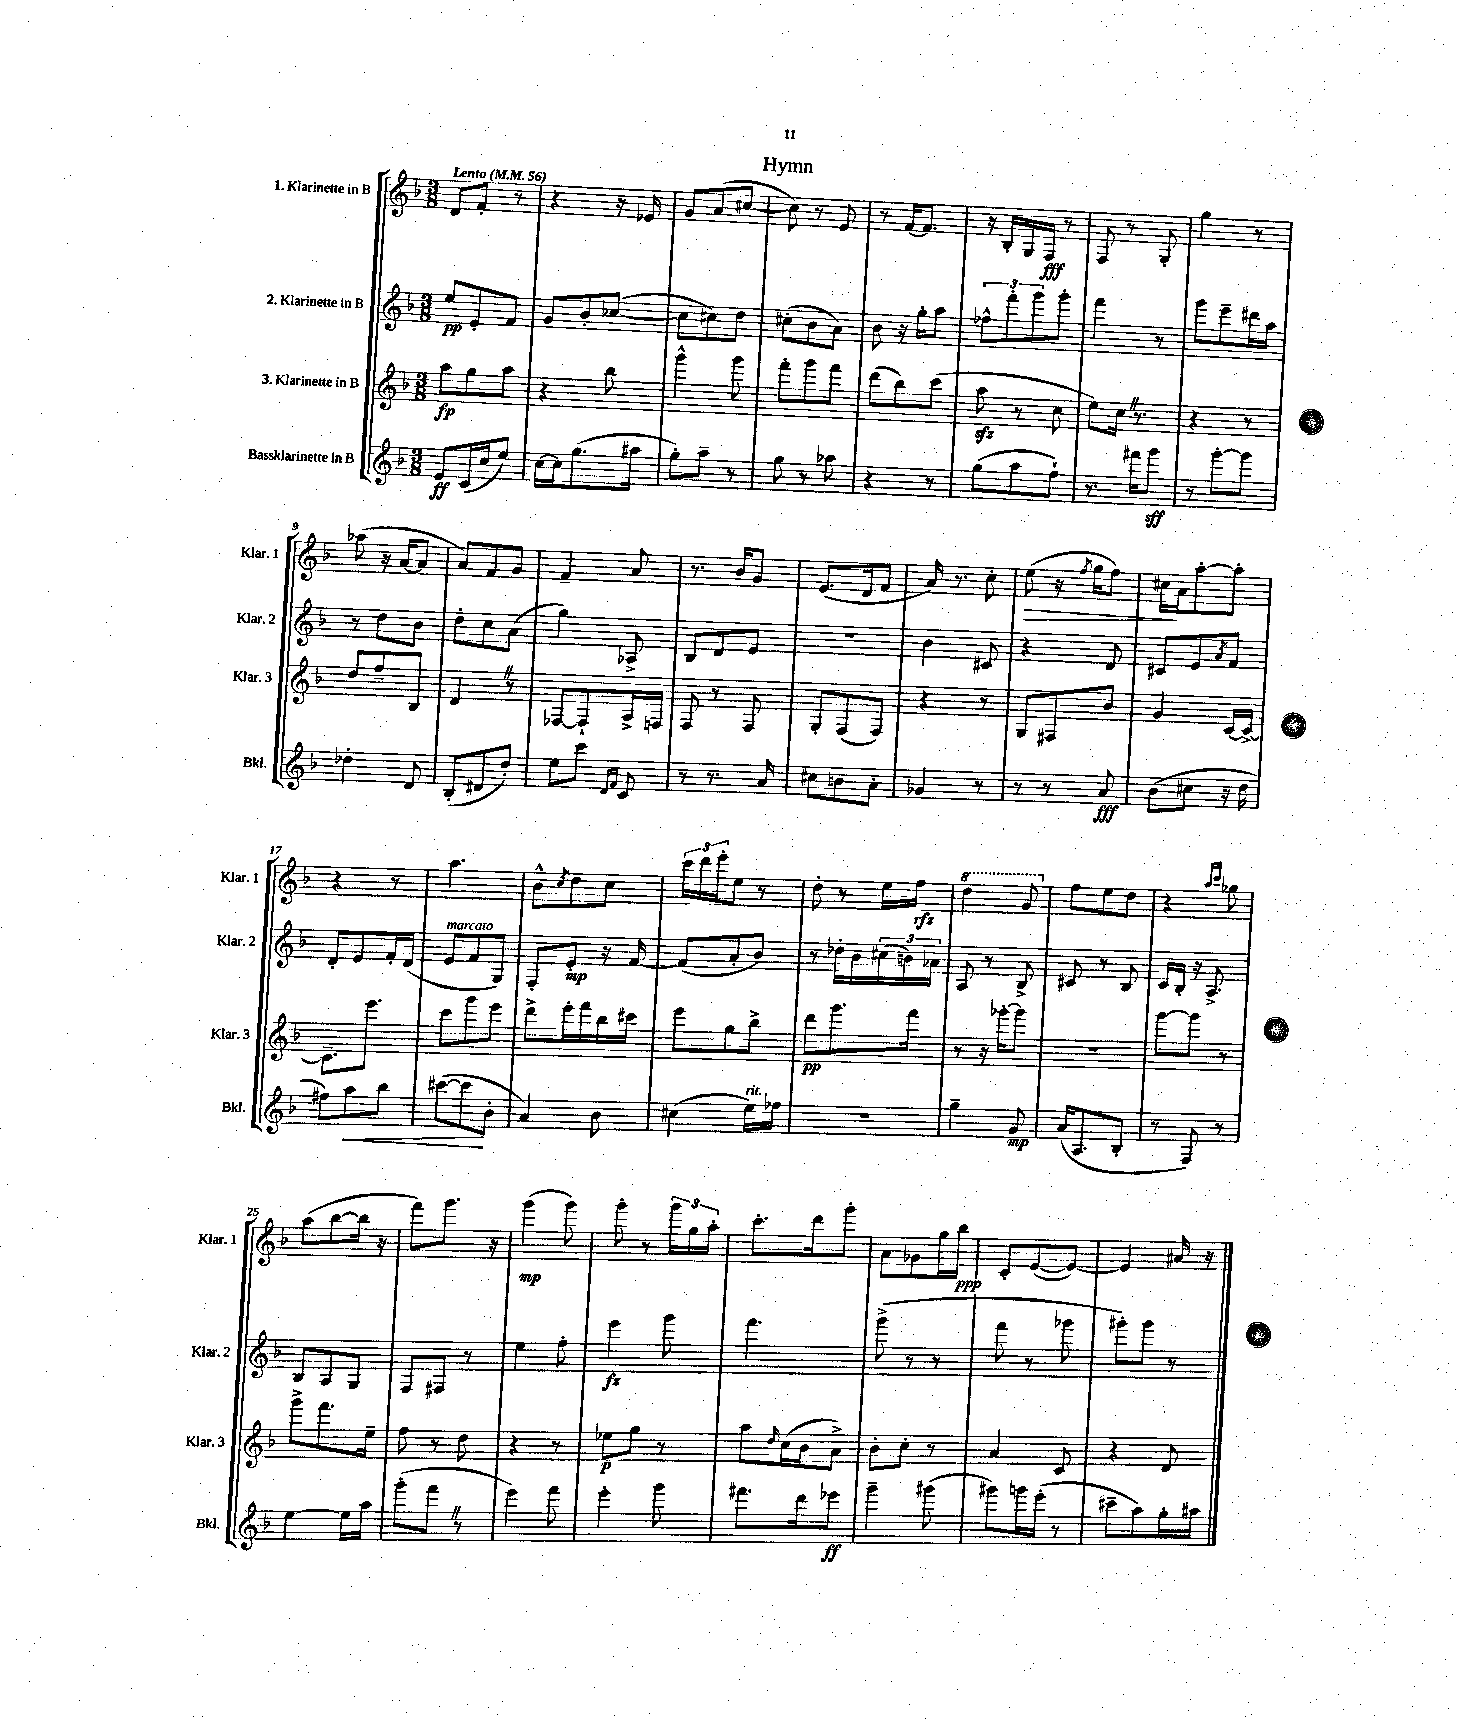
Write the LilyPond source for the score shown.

\header { title = "Hymn" }
<<
\new StaffGroup <<
\new Staff = "s0" \with { instrumentName = "1. Klarinette in B" shortInstrumentName = "Klar. 1" } {
    \clef treble \key f \major \numericTimeSignature \time 3/8 \tempo "Lento" 4 = 56
    d'8 f'8-. r8 |
    r4 r16 ees'16 |
    g'8 a'8( cis''8~ |
    cis''8) r8 e'8 |
    r8 f'16~ f'8. |
    r16 bes16-. g16 f16\fff r8 |
    f8 r8 g8-. |
    g''4 r8 |
    aes''8( r16 a'16~ a'8 |
    a'8) f'8 g'8 |
    f'4-- a'8 |
    r8. bes'16 g'8 |
    e'8.( d'16 f'8 |
    a'16) r8. c''8-. |
    e''8\>( r16 \acciaccatura { f''8 } g''16 f''8) |
    cis''16\! a'16 a''8~-. a''8-. |
    r4 r8 |
    a''4. |
    bes'8-^ \acciaccatura { c''8 } d''8 c''8 |
    \tuplet 3/2 { c'''16 d'''16 e'''16-. } e''8 r8 |
    d''8-. r8 e''16 f''16\rfz |
    \ottava #1 d'''4 g''8 \ottava #0 |
    f''8 e''8 d''8 |
    r4 \grace { a''16 c'''16 } ges''8 |
    a''8( bes''8~ bes''16 r16 |
    f'''8) g'''8. r16 |
    g'''4\mp( g'''8) |
    g'''8-. r8 \tuplet 3/2 { g'''16 g''16 a''16-. } |
    c'''8.-. d'''16 g'''8-. |
    a'8 ges'8 g''16 bes''16\ppp |
    c'8-. e'8~( e'8~) |
    e'4 ais'16 r16 \bar "|." |
}
\new Staff = "s1" \with { instrumentName = "2. Klarinette in B" shortInstrumentName = "Klar. 2" } {
    \clef treble \key f \major \numericTimeSignature \time 3/8
    e''8\pp e'8-. f'8 |
    g'8 bes'8-. ces''8~( |
    ces''8 cis''8) d''8 |
    cis''8-.( bes'8 a'8) |
    bes'8 r16 g''16-. a''8 |
    \tuplet 3/2 { fes''8-^ f'''8-. g'''8 } g'''8-. |
    f'''4 r8 |
    g'''8 e'''8-- dis'''16 a''16 |
    r8 d''8 bes'8 |
    d''8-. c''8 a'8( |
    g''4) aes8-> |
    bes8 d'8 e'8 |
    R4. |
    bes'4 cis'8 |
    r4 d'8 |
    cis'8 e'8 \acciaccatura { a'8 } f'8 |
    d'8-. e'8 f'16-. d'16( |
    e'8^\markup { \italic "marcato" } f'8 g8) |
    f8-. e'8-.\mp r16 f'16~ |
    f'8( a'8-. bes'8) |
    r8 des''16-. bes'16 \tuplet 3/2 { cis''16( b'16) aes'16 } |
    a8 r8 bes8-> |
    cis'8 r8 bes8 |
    c'16 bes16-. r16 a8.-> |
    bes8 a8 g8 |
    f8 fis8 r8 |
    e''4 f''8-. |
    e'''4\fz g'''8 |
    f'''4. |
    g'''8->( r8 r8 |
    f'''8 r8 ges'''8 |
    gis'''8-.) gis'''8 r8 \bar "|." |
}
\new Staff = "s2" \with { instrumentName = "3. Klarinette in B" shortInstrumentName = "Klar. 3" } {
    \clef treble \key f \major \numericTimeSignature \time 3/8
    a''8\fp g''8 a''8 |
    r4 bes''8 |
    g'''4-^ g'''8 |
    f'''8-. g'''8 f'''8 |
    d'''8( bes''8) c'''8( |
    a''8\sfz r8 c''8 |
    e''8) c''16 \once \override BreathingSign.text = \markup { \musicglyph "scripts.caesura.straight" } \breathe r8. |
    r4 r8 |
    d''8 f''8-- bes8 |
    d'4 \once \override BreathingSign.text = \markup { \musicglyph "scripts.caesura.straight" } \breathe r8 |
    fes8~ fes8-! a16-> f16 |
    f8 r8 f8 |
    g8-. f8( f8) |
    r4 r8 |
    g8 fis8 bes'8 |
    g'4 c'16~ c'16~-> |
    c'8.-- e'''8. |
    c'''8 g'''8 e'''8 |
    d'''8-> e'''16-. f'''16 bes''16 cis'''16 |
    e'''8 g''8 bes''8-> |
    d'''8\pp g'''8. f'''16 |
    r8 r16 ges'''16~-. ges'''8 |
    r4. |
    g'''8~ g'''8 r8 |
    g'''8-> f'''8. e''16-- |
    f''8 r8 d''8 |
    r4 r8 |
    ees''8\p g''8 r8 |
    a''8 \grace { d''16 } c''16( bes'16 a'8->) |
    bes'8-. c''8-. r8 |
    a'4 c'8 |
    r4 d'8 \bar "|." |
}
\new Staff = "s3" \with { instrumentName = "Bassklarinette in B" shortInstrumentName = "Bkl." } {
    \clef treble \key f \major \numericTimeSignature \time 3/8
    e'8\ff c'16( c''16 e''8) |
    c''16~ c''16 g''8.( ais''16 |
    g''8-.) a''8-- r8 |
    g''8 r8 aes''8 |
    r4 r8 |
    g''8( a''8 f''8-!) |
    r8. fis'''16 g'''8\sff |
    r8 g'''8~-. g'''8 |
    des''4-. d'8 |
    bes8-.( dis'8 d''8-.) |
    e''8 c'''8 \grace { d'16 f'16 } c'8 |
    r8 r8. a'16 |
    cis''8 b'8 a'8-. |
    ges'4 r8 |
    r8 r8 a'8\fff |
    bes'8( cis''8 r16 d''16 |
    fis''8) a''8\< bes''8 |
    cis'''8~( cis'''8\! bes'8-. |
    a'4) bes'8 |
    cis''4( e''16^\markup { \italic "rit." }) fes''16 |
    R4. |
    g''4-- g'8\mp |
    a'16( a8. bes8-. |
    r8 f8) r8 |
    e''4~ e''16 a''16 |
    g'''8-.( f'''8 \once \override BreathingSign.text = \markup { \musicglyph "scripts.caesura.straight" } \breathe r8 |
    e'''4) f'''8 |
    e'''4-. g'''8 |
    fis'''8. d'''16 ees'''8\ff |
    g'''4-- gis'''8( |
    gis'''8) g'''16 e'''16-.( r8 |
    cis'''8-- a''8) g''16-. ais''16 \bar "|." |
}
>>
>>
